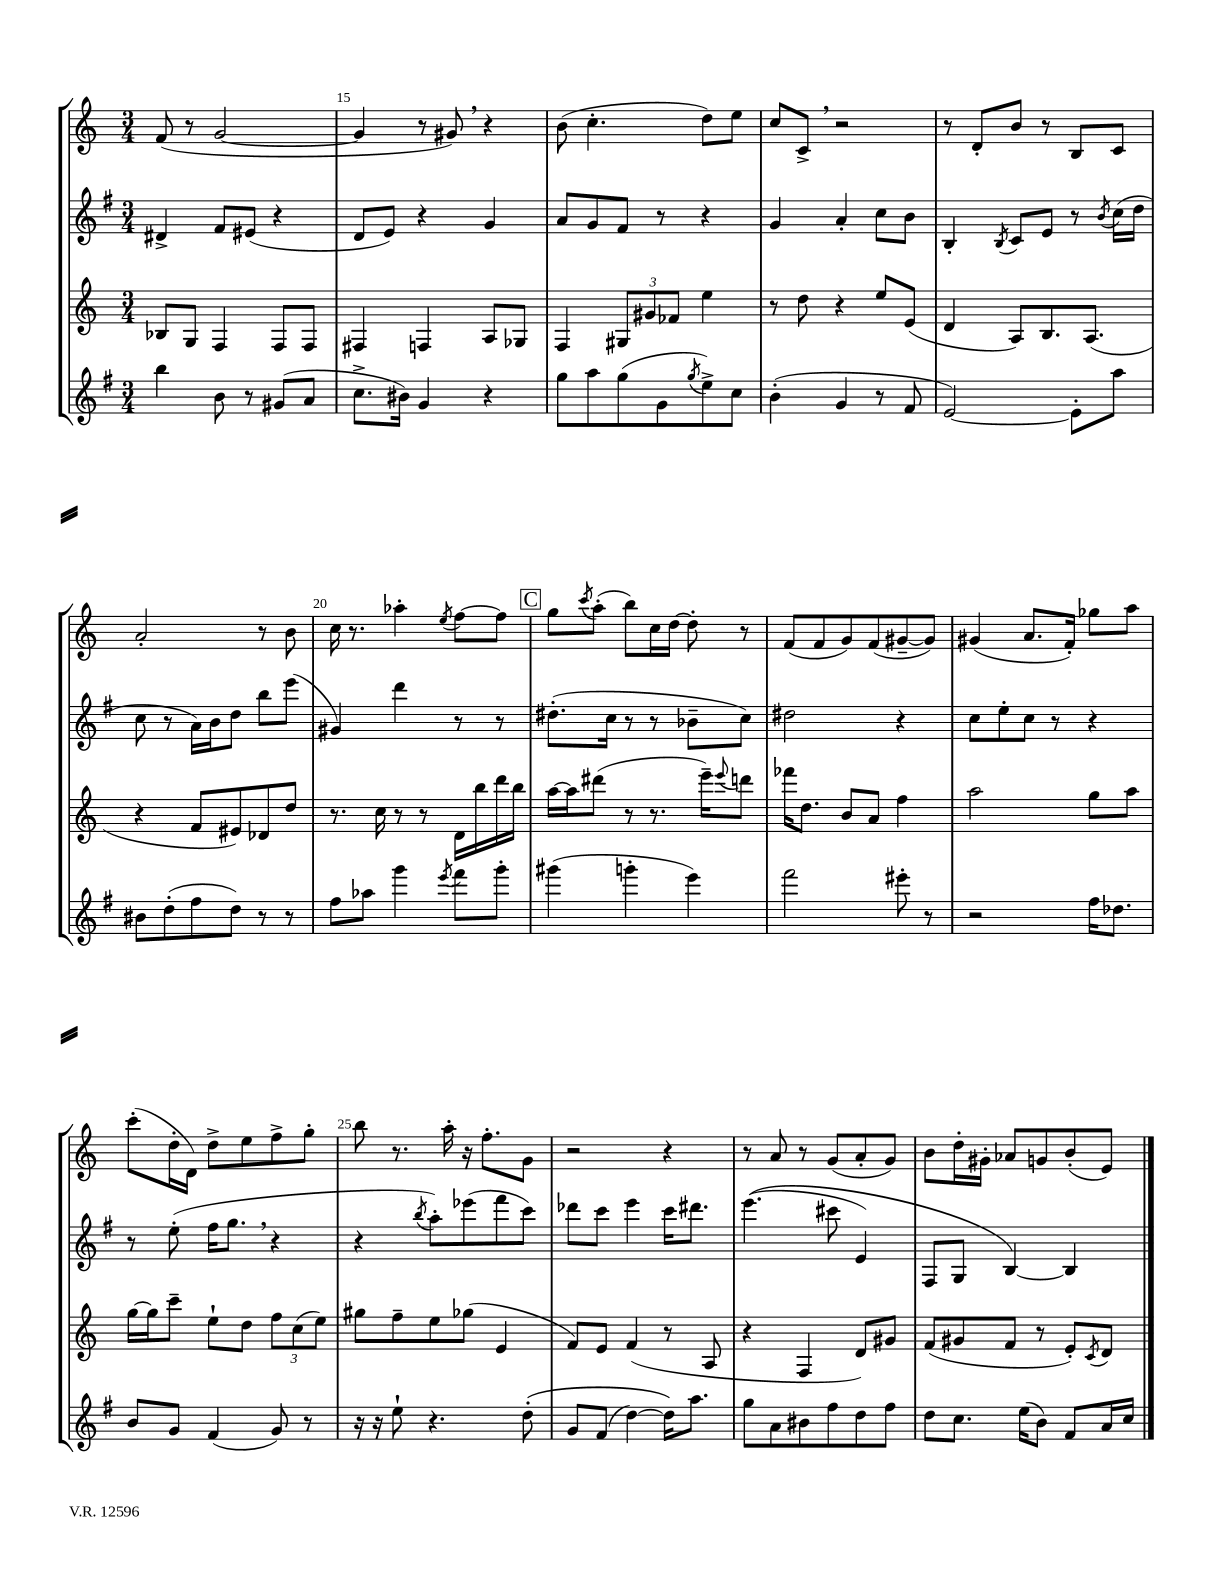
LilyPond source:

<<
\new StaffGroup <<
\new Staff = "s0" {
    \clef treble \key c \major \numericTimeSignature \time 3/4
    f'8( r8 g'2~ |
    g'4 r8 gis'8) \breathe r4 |
    b'8( c''4.-. d''8) e''8 |
    c''8 c'8-> \breathe r2 |
    r8 d'8-. b'8 r8 b8 c'8 |
    a'2-. r8 b'8 |
    c''16 r8. aes''4-. \acciaccatura { e''8 } f''8~ f''8 |
    \mark \markup { \box "C" } g''8 \acciaccatura { c'''8 } a''8-.( b''8) c''16 d''16~ d''8-. r8 |
    f'8( f'8 g'8) f'8( gis'8~-- gis'8) |
    gis'4( a'8. f'16-.) ges''8 a''8 |
    c'''8-.( d''16-. d'16) d''8-> e''8 f''8-> g''8-. |
    b''8 r8. a''16-. r16 f''8.-. g'8 |
    r2 r4 |
    r8 a'8 r8 g'8( a'8-. g'8) |
    b'8 d''16-. gis'16-. aes'8 g'8 b'8-.( e'8) \bar "|." |
}
\new Staff = "s1" {
    \clef treble \key g \major \numericTimeSignature \time 3/4
    dis'4-> fis'8 eis'8( r4 |
    d'8 e'8) r4 g'4 |
    a'8 g'8 fis'8 r8 r4 |
    g'4 a'4-. c''8 b'8 |
    b4-. \acciaccatura { b8 } c'8 e'8 r8 \acciaccatura { b'8 } c''16( d''16 |
    c''8 r8 a'16) b'16 d''8 b''8 e'''8( |
    gis'4) d'''4 r8 r8 |
    \mark \markup { \box "C" } dis''8.-.( c''16 r8 r8 bes'8-- c''8) |
    dis''2 r4 |
    c''8 e''8-. c''8 r8 r4 |
    r8 e''8-.( fis''16 g''8. \breathe r4 |
    r4 \acciaccatura { b''8 } a''8-.) ees'''8( fis'''8 c'''8) |
    des'''8 c'''8 e'''4 c'''16 dis'''8. |
    e'''4.(\( cis'''8 e'4) |
    fis8 g8 b4~\) b4 \bar "|." |
}
\new Staff = "s2" {
    \clef treble \key c \major \numericTimeSignature \time 3/4
    bes8 g8 f4 f8 f8 |
    fis4 f4 a8 ges8 |
    f4 \tuplet 3/2 { gis8 gis'8 fes'8 } e''4 |
    r8 d''8 r4 e''8 e'8( |
    d'4 a8) b8. a8.( |
    r4 f'8 eis'8) des'8 d''8 |
    r8. c''16 r8 r8 d'16 b''16 d'''16 b''16 |
    \mark \markup { \box "C" } a''16~ a''16 dis'''8( r8 r8. e'''16--) \appoggiatura { e'''8 } d'''8 |
    fes'''16 d''8. b'8 a'8 f''4 |
    a''2 g''8 a''8 |
    g''16~ g''16 c'''8-- e''8-! d''8 \tuplet 3/2 { f''8 c''8( e''8) } |
    gis''8 f''8-- e''8 ges''8( e'4 |
    f'8) e'8 f'4( r8 a8 |
    r4 f4 d'8) gis'8 |
    f'8( gis'8 f'8 r8 e'8-.) \acciaccatura { c'8 } d'8 \bar "|." |
}
\new Staff = "s3" {
    \clef treble \key g \major \numericTimeSignature \time 3/4
    b''4 b'8 r8 gis'8( a'8 |
    c''8.-> bis'16) g'4 r4 |
    g''8 a''8 g''8( g'8 \acciaccatura { g''8 } e''8->) c''8 |
    b'4-.( g'4 r8 fis'8 |
    e'2~) e'8-. a''8 |
    bis'8 d''8-.( fis''8 d''8) r8 r8 |
    fis''8 aes''8 g'''4 \acciaccatura { e'''8 } fis'''8 g'''8-. |
    \mark \markup { \box "C" } gis'''4( g'''4-. e'''4) |
    fis'''2 eis'''8-. r8 |
    r2 fis''16 des''8. |
    b'8 g'8 fis'4( g'8) r8 |
    r16 r16 e''8-! r4. d''8-.\( |
    g'8 fis'8( d''4~) d''16\) a''8. |
    g''8 a'8 bis'8 fis''8 d''8 fis''8 |
    d''8 c''8. e''16( b'8) fis'8 a'16 c''16 \bar "|." |
}
>>
>>
\layout { \context { \Score currentBarNumber = #14 \override BarNumber.break-visibility = ##(#f #t #t) barNumberVisibility = #(every-nth-bar-number-visible 5) } }
